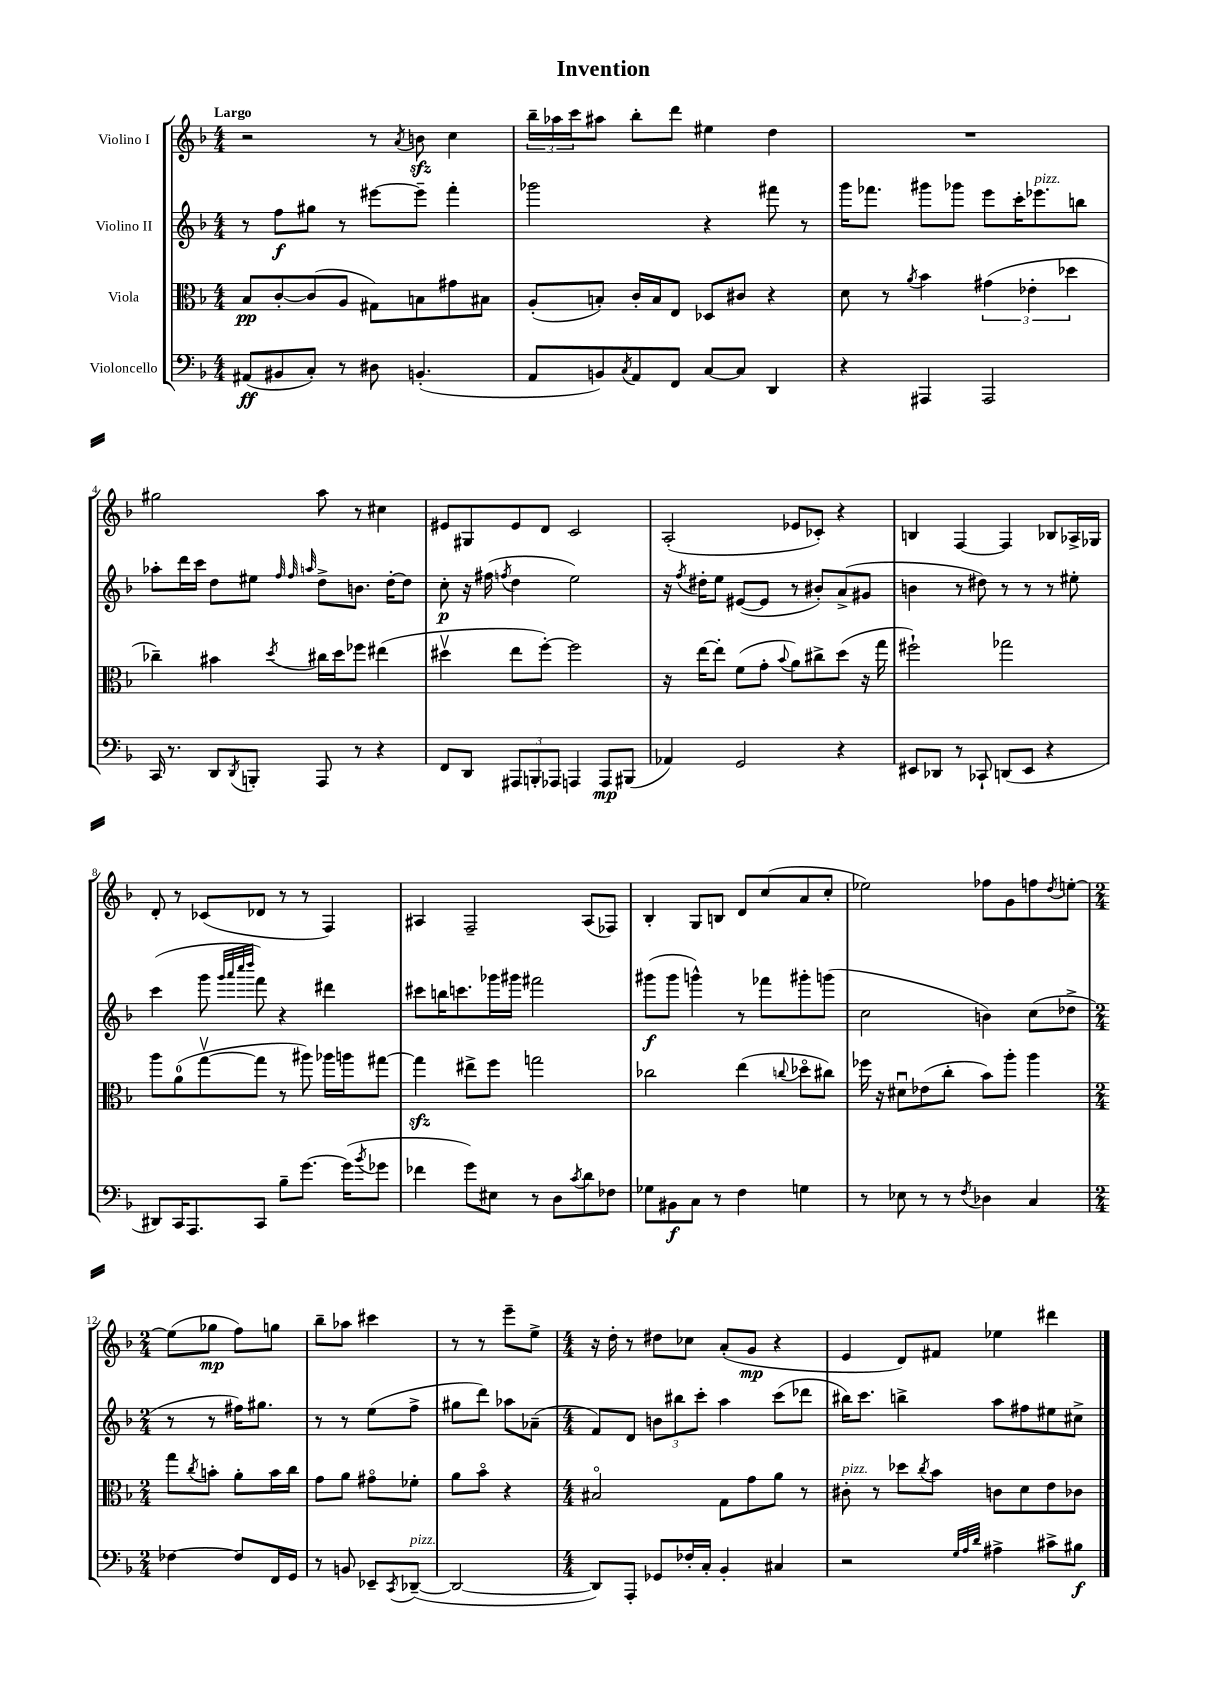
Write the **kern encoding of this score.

**kern	**kern	**kern	**kern
*staff4	*staff3	*staff2	*staff1
*clefF4	*clefC3	*clefG2	*clefG2
*k[b-]	*k[b-]	*k[b-]	*k[b-]
*M4/4	*M4/4	*M4/4	*M4/4
(8AA#/L	8B-/L	8r	2r
8BB#/	[8c'/	8ff\L	.
8C'/J)	(8c/]	8gg#\J	.
8r	8A/J	8r	.
8D#\	8G#\L)	[8eee#\L	8r
.	.	.	8qa/
(4.BB'/	8B\	8eee#~\]J	8b\
.	8g#\	4fff'\	4cc\
.	8B#\J	.	.
=	=	=	=
8AA/L	(8A'/L	2ggg-\	24bb-~\LL
.	.	.	24aa-\
.	.	.	24ccc\J
8BB/)	8B'/J)	.	8aa#\J
8qC/	.	.	.
8AA/	16c'/LL	.	8bb-'\L
.	16B/J	.	.
8FF/J	8E/J	.	8ddd\J
[8C/L	8D-/L	4r	4ee#\
8C/]J	8c#/J	.	.
4DD/	4r	8fff#\	4dd\
.	.	8r	.
=	=	=	=
4r	8d\	16ggg\LK	1r
.	.	8.fff-\J	.
.	8r	.	.
.	8qa/	.	.
4AAA#/	4b-\	8ggg#\L	.
.	.	8ggg-\J	.
2AAA#/	(6g#\	8eee\L	.
.	.	16ccc'\K	.
.	6e-'\	.	.
.	.	8.eee-\	.
.	6dd-\	.	.
.	.	8bb\J	.
=	=	=	=
16CC/	4cc-~\)	8aa-'\L	2gg#\
8.r	.	.	.
.	.	16ddd\L	.
.	.	16ccc\JJ	.
8DD/L	4b#\	8dd\L	.
8qDD/	.	.	.
8BBB'/J	.	8ee#\J	.
.	.	32qqff/	.
.	.	32qqff/	.
.	8qdd/	32qqaa/	.
8AAA/	16cc#\LL	8dd^\L	8aa\
.	16dd\J	.	.
8r	8ff-\J	8.b\J	8r
4r	(4ee#\	.	4cc#\
.	.	[16dd'\LK	.
.	.	8dd\]J	.
=	=	=	=
8FF/L	4dd#v\	8cc'\	8e#/L
8DD/J	.	16r	8G#/
.	.	(16ff#\	.
.	.	8qff/	.
12AAA#/L	8ee\L	4dd\	8e#/
12BBB'/	.	.	.
.	[8ff'\J)	.	8d/J
12AAA-/J	.	.	.
4AAA/	2ff\]	2ee\)	2c/
8AAA/L	.	.	.
(8BBB#/J	.	.	.
=	=	=	=
4AA-/)	16r	16r	(2A'/
.	.	8qff/	.
.	[16ee\LK	16dd#'\LK	.
.	8ee'\]J	8ee\J	.
2GG/	(8f\L	([8e#/L	.
.	8g'\J	8e#/]J	.
.	8qqb-/	.	.
.	8a\L)	8r	8e-/L
.	8cc#^\	8b#'/L)	8c-'/J)
4r	(8dd\J	(8a^/	4r
.	16r	8g#/J	.
.	16gg\	.	.
=	=	=	=
8EE#/L	2ff#`\)	4b\	4B/
8DD-/J	.	.	.
8r	.	8r	[4F/
8CC-`/	.	8dd#\)	.
(8DD/L	2gg-\	8r	4F/]
8EE#/J	.	8r	.
4r	.	8r	8B-/L
.	.	8ee#'\	16A-^/L
.	.	.	16G-/JJ
=	=	=	=
8DD#/L)	8aa\L	(4ccc\	8d'/
16CC/K	(8a\	.	8r
8.AAA/	.	.	.
.	[8ggv\	8ggg\	(8c-/L
.	.	32qqggg/LLL	.
.	.	32qqaaa/	.
.	.	32qqcccc/	.
.	.	32qqdddd/JJJ	.
8CC/J	8gg\]J	8fff\)	8d-/J
8B-~\L	8r	4r	8r
[8.g\J	8aa#\)	.	8r
.	16aa-\LL	4ddd#\	4F/)
(16g\]LK	16aa\J	.	.
8qb-/	.	.	.
8g-\J	[8gg#\J	.	.
=	=	=	=
4f-\	4gg#\]	8ccc#\L	4A#/
.	.	16bb\K	.
.	.	8.ccc\	.
8g\L)	8ee#^\L	.	2F~/
8E#\J	8ff\J	16ggg-\L	.
.	.	16ggg#\JJ	.
8r	2gg\	2fff#\	.
8D\L	.	.	.
8qc/	.	.	.
8d\	.	.	(8A#/L
8F-\J	.	.	8F-/J)
=	=	=	=
8G-\L	2cc-\	(8ggg#\L	4B-'/
8BB#\	.	8ggg#\J	.
8C\J	.	4ggg^^\)	8G/L
8r	.	.	8B/J
4F\	(4ee\	8r	8d/L
.	.	8fff-\L	(8cc/
.	8qqcc/	.	.
4G\	8dd-o\L	8ggg#'\	8a/
.	8cc#\J)	(8ggg\J	8cc'/J
=	=	=	=
8r	16ff-\	2cc\	2ee-\)
.	16r	.	.
8E-\	8d#u\L	.	.
8r	(8e-\	.	.
8r	8cc'\J	.	.
8qF/	.	.	.
4D-\	8b-\L)	4b\)	8ff-\L
.	8aa'\J	.	8g\
4C/	4aa\	(8cc\L	8ff\
.	.	.	8qdd/
.	.	8dd-^\J	[8ee'\J
=	=	=	=
*M2/4	*M2/4	*M2/4	*M2/4
[4F-\	8gg\L	8r	(8ee\]L
.	8qcc/	.	.
.	8b'\J	8r	8gg-\J
8F-/]L	8a'\L	16ff#\LK)	8ff\L)
.	.	8.gg#\J	.
16FF/L	16b\L	.	8gg\J
16GG/JJ	16cc\JJ	.	.
=	=	=	=
8r	8g\L	8r	8bb-~\L
8BB/	8a\J	8r	8aa-\J
8EE-~/L	8g#o\L	(8ee\L	4ccc#\
8qCC/	.	.	.
([8DD-~/J	8f-'\J	8ff^\J	.
=	=	=	=
2DD-/_	8a\L	8gg#\L	8r
.	8b-o\J	8ddd\J)	8r
.	4r	8aa-\L	8eee~\L
.	.	(8a-~\J	8ee^\J
=	=	=	=
*M4/4	*M4/4	*M4/4	*M4/4
8DD-/]L)	2B#o/	8f/L)	16r
.	.	.	16dd'\
8AAA'/J	.	8d/J	8r
8GG-/L	.	12b\L	8dd#\L
.	.	12bb#\	.
16F-'/L	.	.	8cc-\J
.	.	12ccc'\J	.
16C'/JJ	.	.	.
4BB-'/	8G\L	4aa\	(8a'/L
.	8g\	.	8g/J
4C#/	8a\J	(8ccc\L	4r
.	8r	8ddd-\J	.
=	=	=	=
2r	8c#'\	16bb#\LK)	4e/
.	.	8.ccc\J	.
.	8r	.	.
.	8dd-\L	4bb^\	8d/L)
.	8qcc/	.	.
.	8b-\J	.	8f#/J
32qqG/LLL	.	.	.
32qqA/	.	.	.
32qqd/JJJ	.	.	.
4A#^\	8c\L	8aa\L	4ee-\
.	8d\	8ff#\	.
8c#^\L	8e\	8ee#\	4ddd#\
8B#\J	8c-\J	8cc#^\J	.
==	==	==	==
*-	*-	*-	*-
